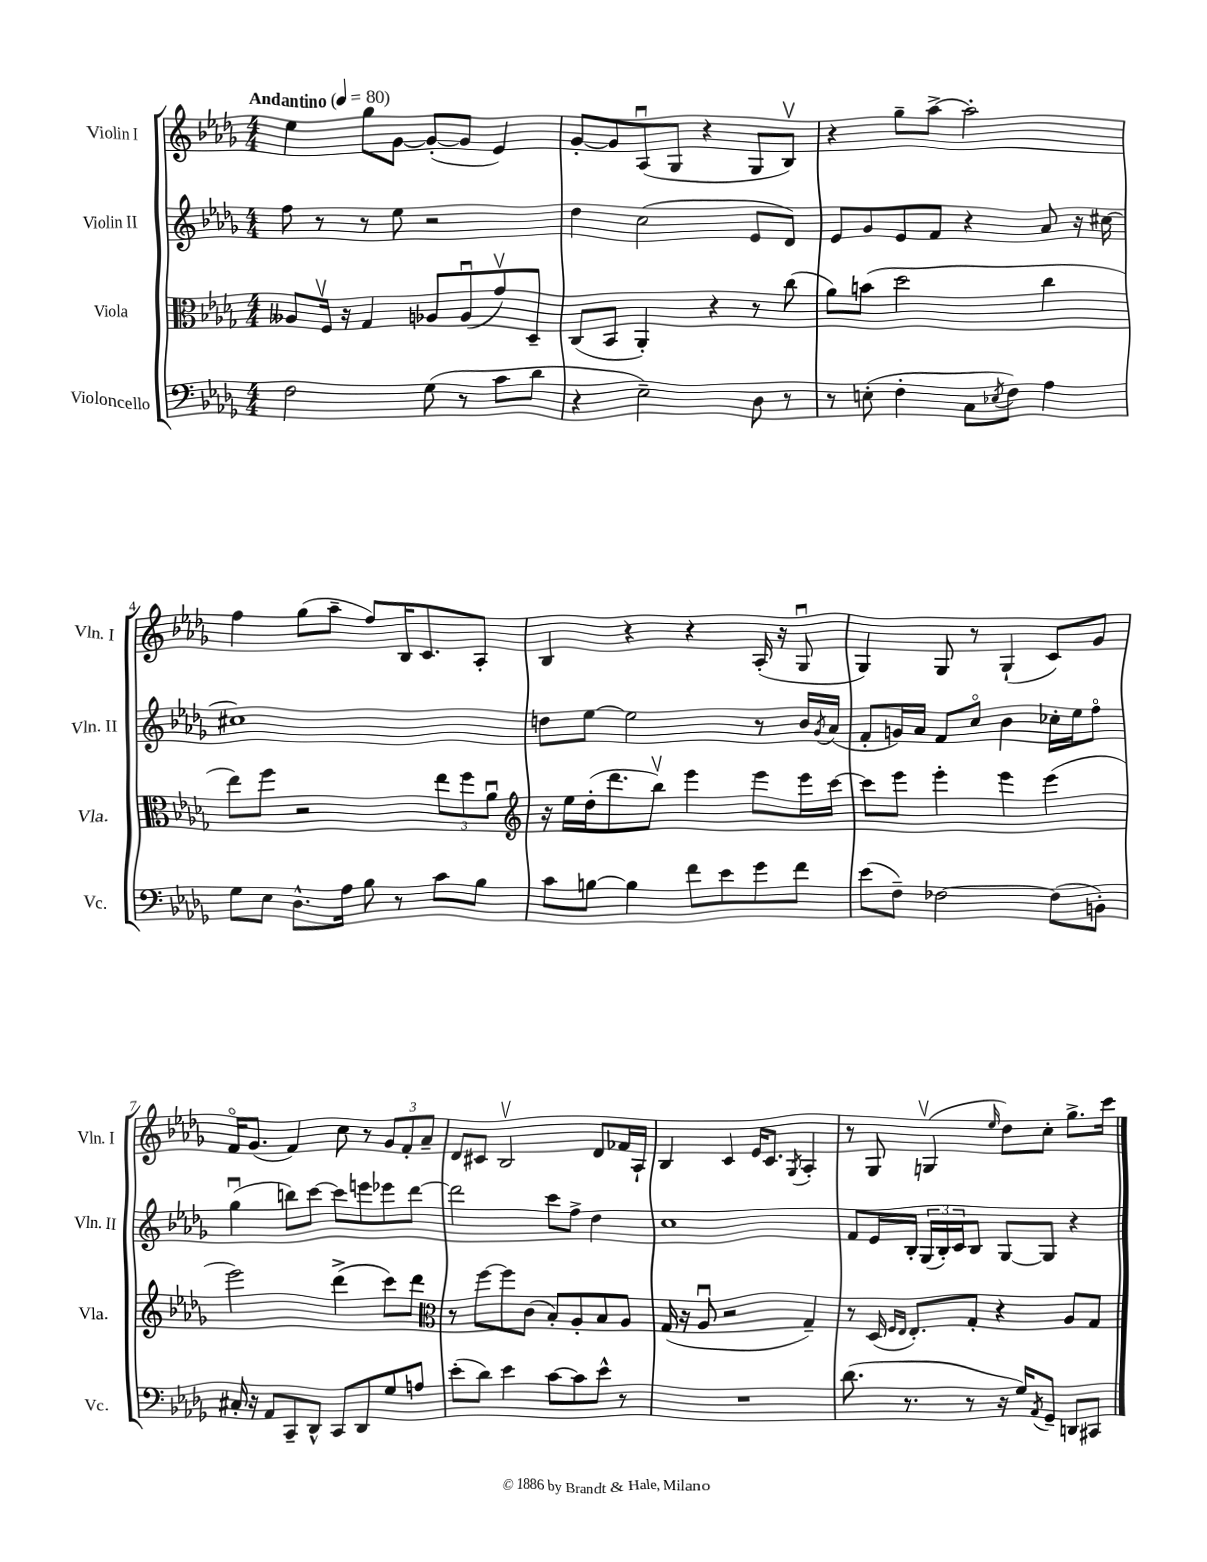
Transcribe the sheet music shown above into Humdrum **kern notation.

**kern	**kern	**kern	**kern
*part4	*part3	*part2	*part1
*staff4	*staff3	*staff2	*staff1
*I"Violoncello	*I"Viola	*I"Violin II	*I"Violin I
*I'Vc.	*I'Vla.	*I'Vln. II	*I'Vln. I
*clefF4	*clefC3	*clefG2	*clefG2
*k[b-e-a-d-g-]	*k[b-e-a-d-g-]	*k[b-e-a-d-g-]	*k[b-e-a-d-g-]
*M4/4	*M4/4	*M4/4	*M4/4
*MM80	*MM80	*MM80	*MM80
=1	=1	=1	=1
!	!	!	!LO:TX:a:B:t=Andantino
2F\	8A--X/L	8ff\	4ee-\
.	16Fv/Jk	8r	.
.	16r	.	.
.	4G-/	8r	8gg-\L
.	.	8ee-\	[8g-\J
(8G-\	8A-X/L	2r	(8g-'/L_
8r	(8A-u/	.	8g-/J]
8c\L	8g-v/)	.	4e-/)
8d-\J	8D-~/J	.	.
=2	=2	=2	=2
4r	(8C/L	4dd-\	[8g-'/L
.	8BB-/J	.	8g-/]
2E-~\)	4AA-'/)	(2cc\	(8A-u/
.	.	.	8G-/J
.	4r	.	4r
8D-\	8r	8e-/L	8G-/L
8r	(8cc\	8d-/J)	8B-v/J)
=3	=3	=3	=3
8r	8a-\L)	8e-/L	4r
(8En'\	(8bn\J	8g-/	.
4F'\	2dd-\	8e-/	8gg-~\L
.	.	8f/J	[8aa-^\J
8C\L	.	4r	2aa-'\]
8qE-X/	.	.	.
8F\J)	.	.	.
4A-\	4cc\	8a-/	.
.	.	16r	.
.	.	[16cc#X\	.
!!LO:LB:g=z
=4	=4	=4	=4
8G-\L	8ee-\L)	1cc#X]	4ff\
8E-\J	8ff\J	.	.
8.D-^^\L	2r	.	(8gg-\L
.	.	.	8aa-~\J
16A-\Jk	.	.	.
8B-\	.	.	8ff/L)
8r	.	.	16B-/K
.	.	.	8.c/
8c\L	12ee-\L	.	.
.	12ff\	.	.
8B-\J	.	.	8A-'/J
.	12a-u\J	.	.
=5	=5	=5	=5
*	*clefG2	*	*
8c\L	16r	8ddn\L	4B-/
.	16ee-\LL	.	.
[8Bn\J	(16dd-'\J	[8ee-\J	.
.	8.ddd-\	.	.
4B\]	.	2ee-\]	4r
.	8bb-v\J)	.	.
8f\L	4eee-\	.	4r
8e-\	.	.	.
8g-\	8eee-\L	8r	(16A-'/
.	.	.	16r
8f\J	16eee-\L	16b-/LL	8G-u/
.	.	8qg-/	.
.	[16ccc\JJ	(16a-/JJ	.
=6	=6	=6	=6
(8e-\L	8ccc\L]	8f'/L	4G-/)
8F~\J)	8eee-\J	16gn/L)	.
.	.	16a-/JJ	.
[2F-X\	4eee-'\	8f/L	8G-/
.	.	8cc/J	8r
.	4eee-\	4b-\	(4G-`/
(8F-\L]	(4eee-\	16cc-X'\LL	8c/L)
.	.	16ee-\J	.
8BBn'\J)	.	8ff\J	8g-/J
!!LO:LB:g=z
=7	=7	=7	=7
16C#X'/	2eee-\)	(4gg-u\	16f/KL
16r	.	.	(8.g-/J
8AA-/L	.	.	.
8CC~/	.	8bbn\L)	4f/)
8DD-^^/J	.	[8ccc\J	.
8CC/L	(4ddd-^\	8ccc\L]	8cc\
8DD-/	.	8eeen\	8r
8G-/	8ccc\L)	8eee-X\	12g-/L
.	.	.	12f'/
8An/J	8ddd-\J	[8ddd-\J	.
.	.	.	12a-~/J
=8	=8	=8	=8
*	*clefC3	*	*
(8e-'\L	8r	2ddd-\]	8d-/L
8d-\J)	[8ff\L	.	8c#X/J
4e-\	8ff\]	.	2B-v/
.	(8c\J	.	.
[8c\L	8B-'/L)	8ccc\L	.
8c\]	8A-'/	8ff^\J	.
8e-^^\J	8B-/	4dd-\	8d-/L
8r	8A-/J	.	16f-X/L
.	.	.	16A-`/JJ
=9	=9	=9	=9
1r	(16G-/	1cc	4B-/
.	16r	.	.
.	8A-u/	.	.
.	2r	.	4c/
.	.	.	16e-/KL
.	.	.	8.c/J
.	.	.	8qG-/
.	4G-~/)	.	4A-'/
=10	=10	=10	=10
(8.d-\	8r	8f/L	8r
.	(16D-/	16e-/L	8G-/
.	16qqF/LL	.	.
.	16qqE-/JJ	.	.
8.r	8.E-'/L)	16B-'/JJ	.
.	.	(24G-/LL	(4Gnv/
.	.	24B-'/)	.
.	.	24c/J	.
8r	8G-'/J	8B-/J	.
.	.	.	16qqee-/
16r	4r	[8G-/L	8dd-\L)
16G-/KL)	.	.	.
8qAA-/	.	.	.
8GG-~/J	.	8G-/J]	8cc'\J
8DDn/L	8A-/L	4r	8.gg-^\L
8CC#X/J	8G-/J	.	.
.	.	.	16ccc\Jk
==	==	==	==
*-	*-	*-	*-
